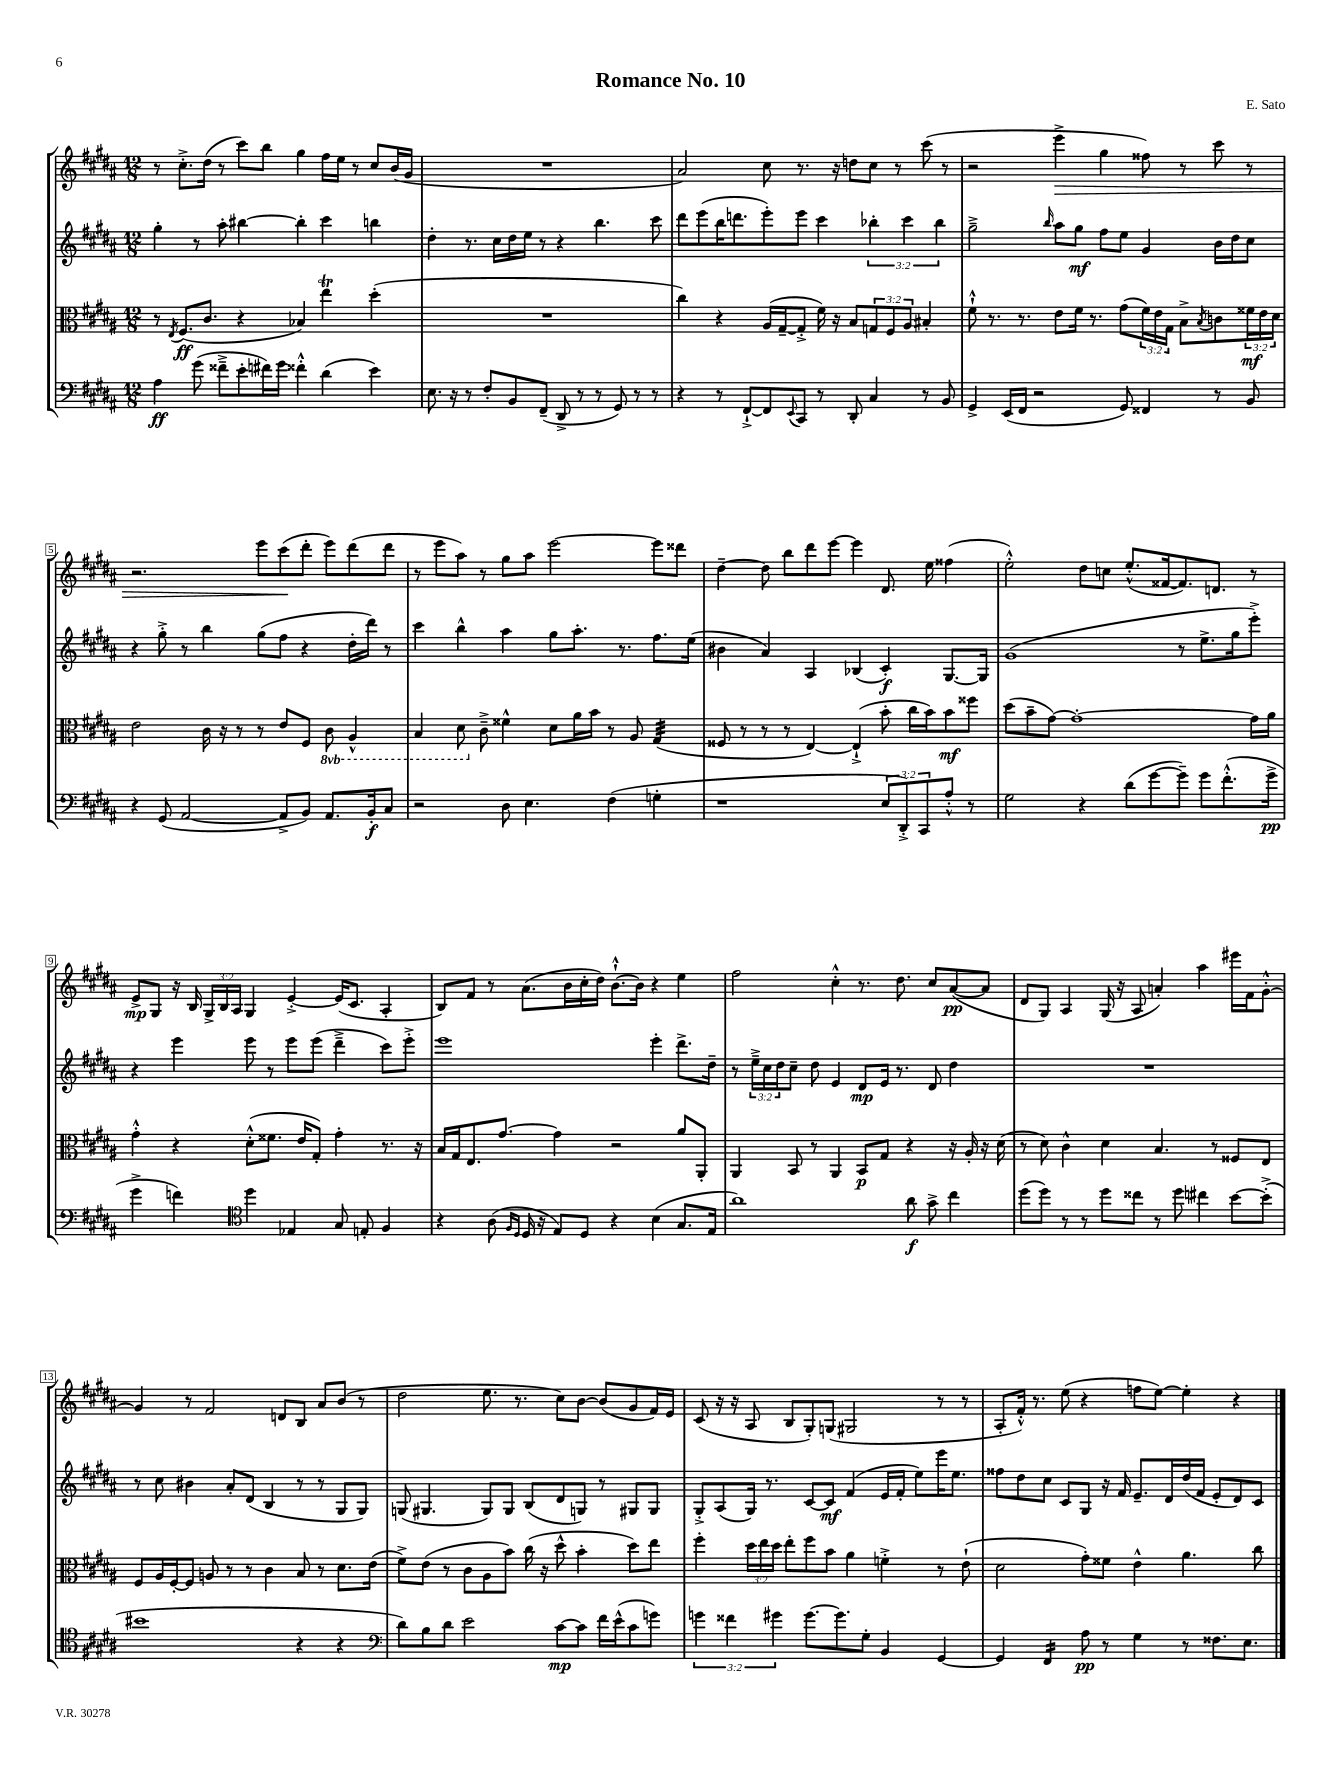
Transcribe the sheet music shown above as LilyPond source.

\header { title = "Romance No. 10" composer = "E. Sato" }
<<
\new StaffGroup <<
\new Staff = "s0" {
    \clef treble \key b \major \numericTimeSignature \time 12/8 \override Staff.TupletNumber.text = #tuplet-number::calc-fraction-text
    r8 cis''8.-.-> dis''16( r8 cis'''8) b''8 gis''4 fis''16 e''16 r8 cis''8 b'16( gis'16 |
    R1. |
    ais'2) cis''8 r8. r16 d''8 cis''8 r8 cis'''8( r8 |
    r2 e'''4->\> gis''4 fisis''8) r8 cis'''8 r8 |
    r2. e'''8 cis'''8\!( dis'''8-. e'''8) dis'''8( dis'''8 |
    r8 e'''8 ais''8) r8 gis''8 ais''8 e'''2~ e'''8 disis'''8 |
    dis''4~-- dis''8 b''8 dis'''8 e'''8~ e'''4 dis'8. e''16 fisis''4( |
    e''2-.-^) dis''8 c''8 e''8.-.-^( fisis'16~ fisis'8.) d'8. r8 |
    e'8->\mp gis8 r16 b16 \tuplet 3/2 { gis16-> b16 ais16 } gis4 e'4~-.-> e'16( cis'8. ais4-. |
    b8) fis'8 r8 ais'8.( b'16 cis''16-. dis''16) b'8.~-!-^ b'16 r4 e''4 |
    fis''2 cis''4-.-^ r8. dis''8. cis''8 ais'8~\pp( ais'8 |
    dis'8 gis8) ais4 gis16( r16 ais8 a'4-.) ais''4 eis'''16 fis'16 gis'8~-.-^ |
    gis'4 r8 fis'2 d'8 b8 ais'8 b'8( r8 |
    dis''2 e''8. r8. cis''8) b'8~ b'8( gis'8 fis'16) e'16 |
    cis'8( r16 r16 ais8 b8 gis8-.) g8( gis2 r8 r8 |
    ais8-. fis'16-.-^) r8. e''8( r4 f''8 e''8~) e''4-. r4 \bar "|." |
}
\new Staff = "s1" {
    \clef treble \key b \major \numericTimeSignature \time 12/8 \override Staff.TupletNumber.text = #tuplet-number::calc-fraction-text
    gis''4-. r8 ais''8-. bis''4~ bis''4-. cis'''4 b''4 |
    dis''4-. r8. cis''16 dis''16 e''16 r8 r4 b''4. cis'''8 |
    dis'''8 e'''8( b''16 d'''8. e'''8-.) e'''8 cis'''4 \tuplet 3/2 { bes''4-. cis'''4 bes''4 } |
    gis''2---> \grace { b''16 } ais''8 gis''8\mf fis''8 e''8 gis'4 b'16 dis''16 cis''8 |
    r4 gis''8-.-> r8 b''4 gis''8( fis''8 r4 dis''16-. dis'''16) r8 |
    cis'''4 b''4-^ ais''4 gis''8 ais''8.-. r8. fis''8. e''16( |
    bis'4 ais'4) ais4 bes4( cis'4-.\f) gis8.~ gis16 |
    gis'1( r8 e''8.-> gis''16 e'''8-.->) |
    r4 e'''4 e'''8 r8 e'''8 e'''8( dis'''4---> cis'''8) e'''8-.-> |
    e'''1 e'''4-. dis'''8.-> dis''16-- |
    r8 \tuplet 3/2 { e''16---> cis''16 dis''16 } cis''8-- dis''8 e'4 dis'8\mp e'16 r8. dis'8 dis''4 |
    R1. |
    r8 cis''8 bis'4 ais'8-. dis'8( b4 r8 r8 gis8 gis8) |
    g8( gis4. gis8) gis8 b8( dis'8 g8) r8 gis8 gis8 |
    gis8-.-> ais8( gis16) r8. cis'8~ cis'8\mf fis'4( e'16 fis'16-. e''8) e'''16 e''8. |
    fisis''8 dis''8 cis''8 cis'8 gis8 r16 fis'16 e'8.-- dis'16 dis''16( fis'16 e'8-. dis'8) cis'8 \bar "|." |
}
\new Staff = "s2" {
    \clef alto \key b \major \numericTimeSignature \time 12/8 \override Staff.TupletNumber.text = #tuplet-number::calc-fraction-text \set Staff.ottavationMarkups = #ottavation-simple-ordinals
    r8 \acciaccatura { e8 } fis8.\ff( cis'8. r4 bes4) e''4\trill dis''4-.( |
    R1. |
    cis''4) r4 ais16( gis16~-- gis8-.-> fis'16) r16 b8 \tuplet 3/2 { g8 fis8 ais8 } bis4-. |
    fis'8-!-^ r8. r8. e'8 fis'16 r8. gis'8( \tuplet 3/2 { fis'16) e'16 gis16 } b8-> \acciaccatura { b8 } c'8 \tuplet 3/2 { fisis'16\mf e'16 dis'16 } |
    e'2 cis'16 r16 r8 r8 e'8 fis8 \ottava #-1 cis8 ais,4-^ |
    b,4 dis8 \ottava #0 cis'8---> fisis'4-^ dis'8 ais'16 b'16 r8 ais8 gis4:32( |
    fisis8 r8 r8 r8 e4~) e4-!->( b'8-. cis''16 b'16) b'8\mf fisis''8 |
    dis''8( b'8-- gis'8~) gis'1~-. gis'16 ais'16 |
    gis'4-.-^ r4 dis'8-.-^( fisis'8. e'16 gis8-.) gis'4-. r8. r16 |
    b16 gis16 e8. gis'8.~ gis'4 r2 ais'8 ais,8-. |
    ais,4 b,8 r8 ais,4 b,8\p gis8 r4 r16 ais16-. r16 dis'16( |
    r8 dis'8) cis'4-^ dis'4 b4. r8 fisis8 e8 |
    fis8 ais16 fis16~-. fis8 a8 r8 r8 cis'4 b8 r8 dis'8. e'16( |
    fis'8->) e'8( r8 cis'8 ais8 b'8) cis''16( r16 dis''8-^ b'4-. dis''8) e''8 |
    fis''4-. \tuplet 3/2 { dis''16 e''16 dis''16 } e''8-. fis''8 b'8 ais'4 f'4-.-> r8 e'8-!( |
    dis'2 gis'8-.) fisis'8 e'4-^ ais'4. cis''8 \bar "|." |
}
\new Staff = "s3" {
    \clef bass \key b \major \numericTimeSignature \time 12/8 \override Staff.TupletNumber.text = #tuplet-number::calc-fraction-text
    ais4\ff gis'8( fisis'8---> e'8-. fis'16) gis'16 fisis'4-.-^ dis'4( e'4) |
    e8. r16 r8 fis8-. b,8 fis,8--( dis,8-> r8 r8 gis,8) r8 r8 |
    r4 r8 fis,8~-!-> fis,8 \appoggiatura { e,8 } cis,8 r8 dis,8-. cis4 r8 b,8 |
    gis,4-> e,16( fis,16 r2 gis,8) fisis,4 r8 b,8 |
    r4 gis,8( ais,2~ ais,8-> b,8) ais,8. b,16-.\f cis8 |
    r2 dis8 e4. fis4( g4-. |
    r1 \tuplet 3/2 { e8 dis,8-.->) cis,8 } ais8-.-^ r8 |
    gis2 r4 dis'8( gis'8~ gis'8--) gis'8 fis'8.-.-^( gis'16->\pp |
    gis'4-> f'4) \clef tenor dis''4 ees4 gis8 e8-. fis4 |
    r4 ais8( \grace { fis16 dis16 } dis16 r16 e8) dis8 r4 b4( gis8. e16 |
    ais'1) ais'8\f gis'8-> cis''4 |
    dis''8( dis''8) r8 r8 dis''8 cisis''8 r8 dis''8 cis''4 b'8~ b'8-.->( |
    bis'1 r4 r4 |
    \clef bass dis'8) b8 dis'8 e'2 cis'8~\mp cis'8 fis'16 e'16-^( cis'8 g'8) |
    \tuplet 3/2 { g'4 fisis'4 gis'4 } gis'8.~ gis'8. gis8-. b,4 gis,4~ |
    gis,4 fis,4:16 ais8\pp r8 gis4 r8 fisis8. e8. \bar "|." |
}
>>
>>
\layout { \context { \Score \override BarNumber.stencil = #(make-stencil-boxer 0.1 0.3 ly:text-interface::print) } }
